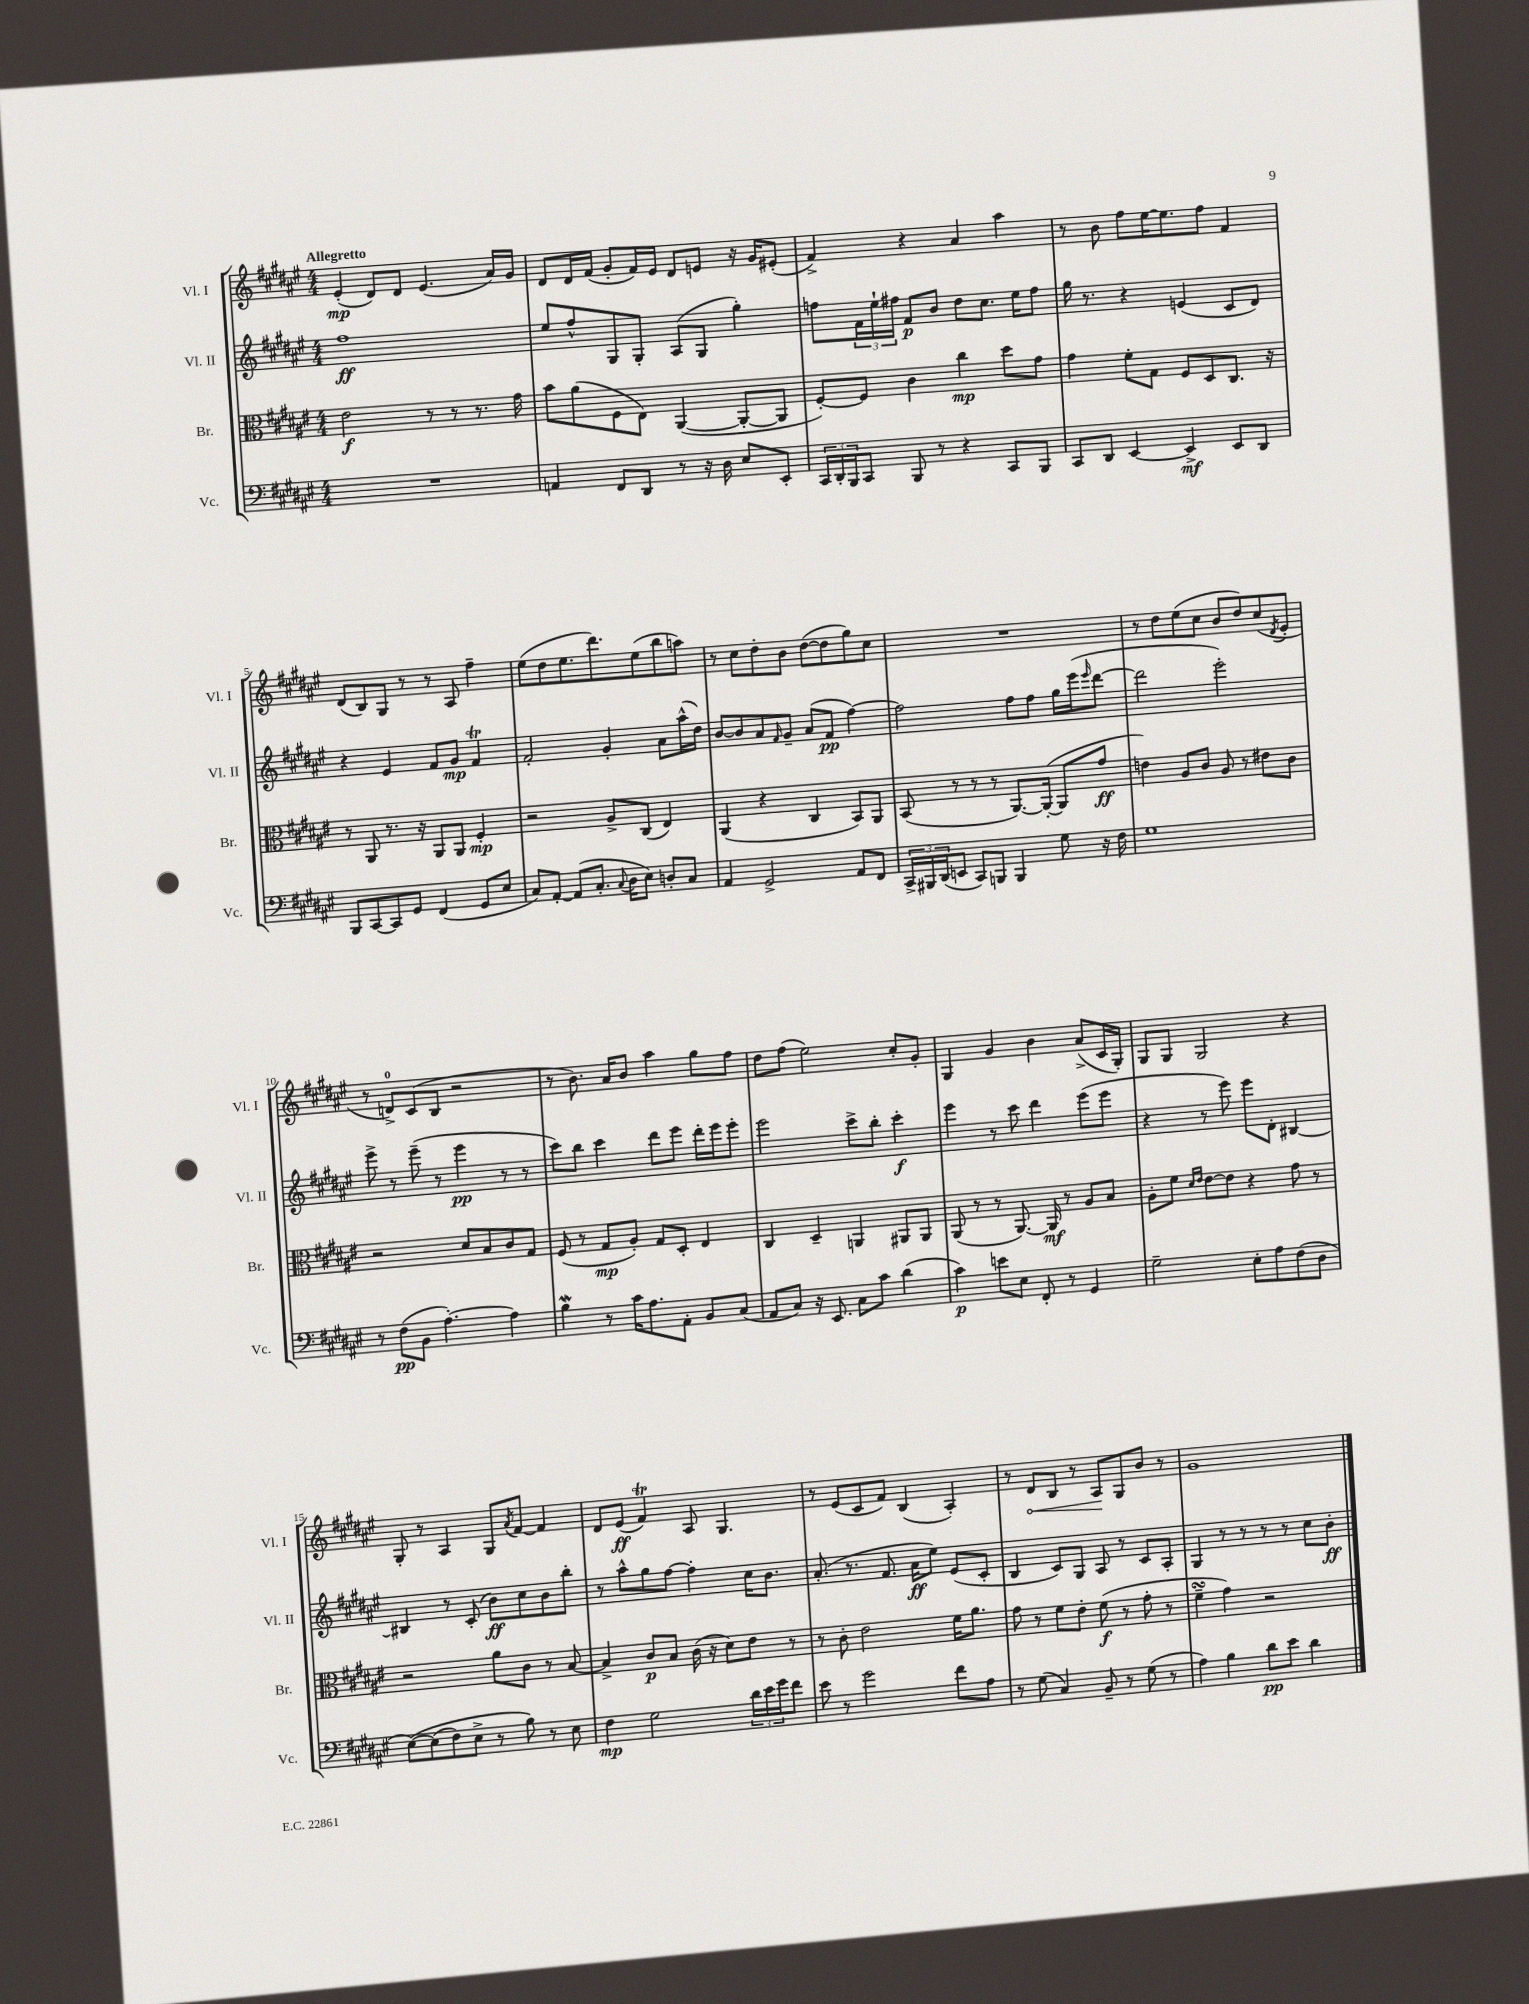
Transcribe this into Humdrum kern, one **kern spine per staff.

**kern	**kern	**kern	**kern
*staff4	*staff3	*staff2	*staff1
*clefF4	*clefC3	*clefG2	*clefG2
*k[f#c#g#d#a#e#]	*k[f#c#g#d#a#e#]	*k[f#c#g#d#a#e#]	*k[f#c#g#d#a#e#]
*M4/4	*M4/4	*M4/4	*M4/4
1r	2e#	1ff#	(4e#'
.	.	.	8d#)
.	.	.	8d#
.	8r	.	(4.e#
.	8r	.	.
.	8.r	.	.
.	.	.	16a#)
.	16g#	.	16g#
=	=	=	=
4AA	8b	8ee#	8d#
.	(8a#	8ff#^^	16d#
.	.	.	(16f#
8FF#	8F#	8G#	8g#'
8DD#	8E#)	8G#'	16f#)
.	.	.	16e#
8r	([4AA#	(8A#	8d#
16r	.	8G#	8e
16D#	.	.	.
8E#	8AA#'_	4gg#')	16r
.	.	.	16g#
8EE#'	8AA#]	.	(8e#'
=	=	=	=
24CC#	[8F#')	8ff	4f#^)
24DD#'	.	.	.
24BBB	.	.	.
8CC#	8F#]	24f#	.
.	.	24ee#`	.
.	.	24ff#	.
8BBB	4c#	8f#	4r
8r	.	8b	.
4r	4cc#	8dd#	4a#
.	.	8.cc#	.
8CC#	8dd#	.	4aa#
.	.	16ee#	.
8BBB	8g#	8ff#	.
=	=	=	=
8CC#	4g#	16gg#	8r
.	.	8.r	.
8DD#	.	.	8b
[4EE#	8f#'	4r	8ff#
.	8G#	.	[16ee#
.	.	.	8.ee#]
4EE#^]	8F#	(4e	.
.	8D#	.	8ff#
8EE#	8.C#	8c#	4f#
8DD#	.	8d#)	.
.	16r	.	.
=	=	=	=
8BBB	8r	4r	(8d#
[8CC#	8AA#	.	8B)
8CC#]	8.r	4e#	8G#
8GG#	.	.	8r
.	16r	.	.
(4FF#	8AA#	8f#	8r
.	8AA#	8g#	8A#
8GG#	4F#'	4f#	4ff#~
8E#	.	.	.
=	=	=	=
8C#)	2r	2f#'	(8ee#
[8AA#'	.	.	8dd#
(8AA#]	.	.	8.ee#
8.C#'	.	.	.
.	.	.	8.ddd#)
.	8A#^	4g#'	.
8qqC#	.	.	.
16D#	.	.	.
8E#)	(8C#	.	(8ee#
8D'	4E#)	8a#	8bb
8C#	.	(16aa#^^	8aa)
.	.	16dd#)	.
=	=	=	=
4AA#	(4AA#	[8b	8r
.	.	8b]	8cc#
2GG#^	4r	8a#	8dd#'
.	.	16qqf#	.
.	.	8g#~	8b
.	4C#	(8a#	([8dd#
.	.	8f#	8dd#]
8AA#	8BB)	[4ff#)	8gg#)
8FF#	8AA#	.	8cc#
=	=	=	=
24CC#^	(8BB	2ff#]	1r
24BBB#	.	.	.
(24DD#	.	.	.
8EE	8r	.	.
8CC#)	8r	.	.
8BBB	8r	.	.
4BBB	[8.AA#)	8ff#	.
.	.	8ff#	.
.	(16AA#'_	.	.
8G#	8AA#]	16gg#	.
.	.	(16eee#	.
.	.	16qqeee#	.
16r	8g#	[8ddd#	.
16F#	.	.	.
=	=	=	=
1G#	4e)	2ddd#]	8r
.	.	.	8dd#
.	8A#	.	(8ee#
.	8c#	.	8cc#
.	8A#	2eee#')	8b
.	8r	.	8dd#)
.	8e#	.	(8cc#
.	.	.	8qd#
.	8c#	.	8e#'
=	=	=	=
8r	2r	8eee#^	8r
(8F#	.	8r	8d^)
8BB	.	(8eee#~	(8c#
[4.A#')	.	8r	8B
.	8d#	4eee#	2r
.	8B	.	.
4A#]	8c#	8r	.
.	8G#	8r	.
=	=	=	=
4B	(8F#	8ccc#)	8r
.	8r	8bb	8.b)
8r	8G#	4ccc#	.
.	.	.	16a#
16c#	8A#')	.	8b
8.A#	.	.	.
.	8G#	8ddd#	4aa#
8AA#'	8D#'	8eee#	.
8BB	4E#	16ddd#'	8gg#
.	.	16eee#	.
(8C#	.	8eee#'	8ff#
=	=	=	=
8AA#	4C#	2eee#	8dd#
8C#)	.	.	(8ff#
16r	4D#~	.	2ee#)
8.EE#	.	.	.
8C#	4AA	8ccc#^	.
8c#	.	8bb'	.
(4d#	8AA#	4ccc#'	8cc#'
.	8AA#	.	8g#'
=	=	=	=
4c#)	(8AA#	4eee#	4G#
.	8r	.	.
8e	8r	8r	4g#
8E#	[8.AA#)	8ccc#	.
8FF#'	.	4ddd#	4b
.	16AA#]	.	.
8r	8r	.	.
4GG#	8A#	(8eee#	(8a#^
.	8B	8eee#	16c#
.	.	.	16G#')
=	=	=	=
2G#~	8A#'	4r	8G#
.	8f#	.	8G#
.	16qqd#	.	.
.	16qqe#	.	.
.	[8e#	8r	2G#
.	8e#]	8eee#)	.
8E#'	4r	8eee#	.
8A#	.	8d#'	.
(8F#	8g#	[4B#	4r
8D#	8r	.	.
=	=	=	=
&([8E#)	2r	4B#]	8G#'
(8E#]	.	.	8r
8F#)	.	8r	4A#
8E#^	.	(8c#'	.
8r	8a#	8b)	8G#
.	.	.	8qa#
8B&)	8c#	8cc#	[8f#
8r	8r	8b	4f#]
8E#	[8B	8bb'	.
=	=	=	=
4F#	4B^]	8r	8d#
.	.	8aa#^^	(8e#
2G#	8c#	8gg#	4f#)
.	8B	[8ff#	.
.	(16c#	4ff#']	8A#
.	16r	.	.
.	8d#)	.	4.G#
24d#	8e#	16cc#	.
24e#	.	.	.
.	.	8.b	.
24g#	.	.	.
8f#	8r	.	.
=	=	=	=
8e#	8r	(8.a#'	8r
8r	8c#'	.	(8e#
.	.	8.r	.
2g#	2e#	.	8c#
.	.	8.f#	8f#)
.	.	.	(4B
.	.	16a#	.
.	.	8ee#)	.
8f#	16f#	(8e#	4A#')
.	8.a#	.	.
8A#	.	8c#'	.
=	=	=	=
8r	8g#	4B	8r
(8G#	8r	.	8d#
4C#)	8f#	8c#)	8B
.	8e#'	8G#	8r
8BB~	(8f#	8A#	8A#
8r	8r	8r	8G#
(8G#	8g#'	8c#	8b
8r	8r	8A#'	8r
=	=	=	=
4A#)	4f#~	4G#	1g#
4B	4g#)	8r	.
.	.	8r	.
8d#	2r	8r	.
8e#	.	8r	.
4d#	.	8cc#	.
.	.	8b'	.
==	==	==	==
*-	*-	*-	*-
